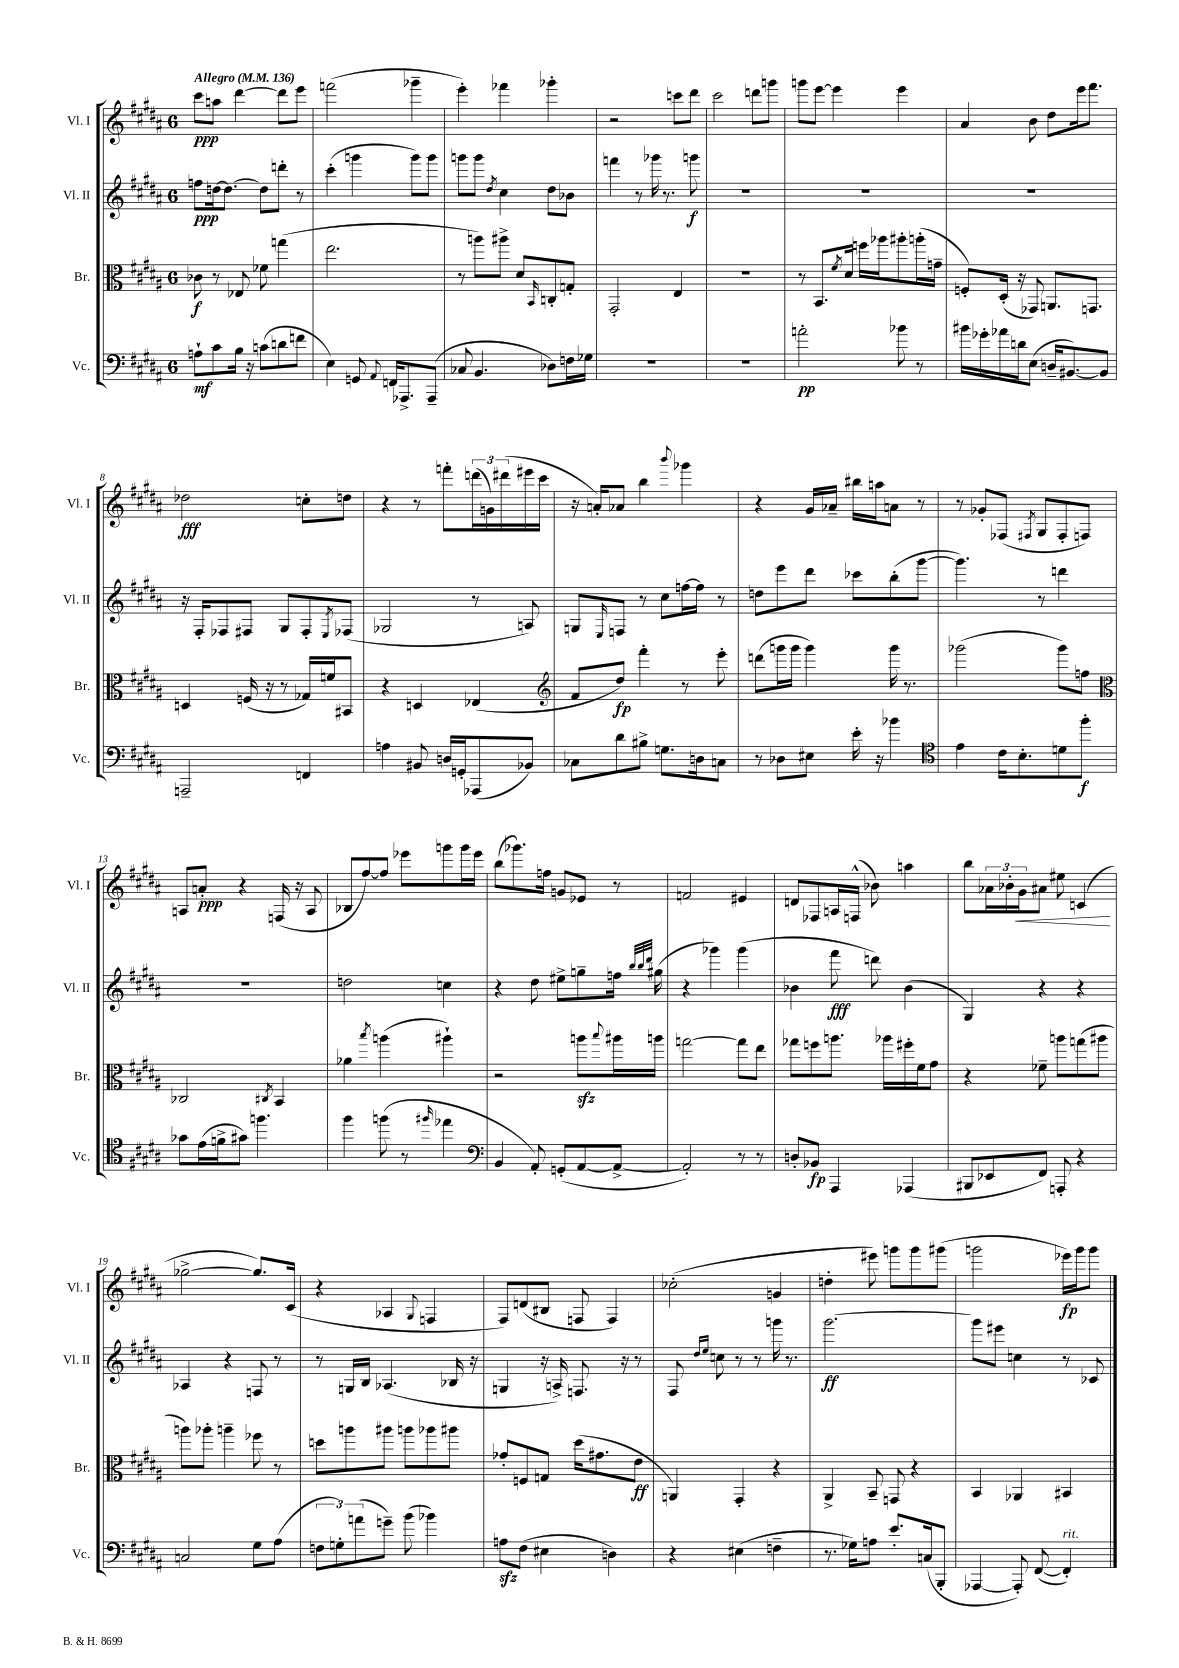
<<
\new StaffGroup <<
\new Staff = "s0" \with { instrumentName = "Vl. I" shortInstrumentName = "Vl. I" } {
    \clef treble \key b \major \once \override Staff.TimeSignature.style = #'single-digit \time 6/8 \tempo "Allegro" 4 = 136
    cis'''8\ppp a''8 dis'''4~ dis'''8 e'''8 |
    f'''2( ges'''4-- |
    e'''4-.) fes'''4 ges'''4-. |
    r2 c'''8 dis'''8 |
    cis'''2 d'''8 g'''8 |
    g'''8 e'''8~ e'''4 e'''4 |
    ais'4 b'8 dis''8 e'''16 fis'''8. |
    des''2\fff c''8-. d''8 |
    r4 r8 f'''8-. \tuplet 3/2 { d'''16( g'16) dis'''16( } eis'''16 cis'''16 |
    r16 a'16-.) aes'8 b''4 \appoggiatura { b'''8 } ges'''4 |
    r4 gis'16 aes'16-- bis''16 a''16 a'8 r8 |
    r8 ges'8-. fes8( \acciaccatura { fis8 } gis8 fis8-. f8) |
    a8 a'8-.\ppp r4 f16( r16 a8 |
    bes8 fis''8~) fis''8 ees'''8 g'''8 g'''16 ees'''16 |
    b''8( ges'''8.) f''16 g'8 ees'8 r8 |
    f'2 eis'4 |
    d'8 fes8 a16 f16-^( bes'8) a''4 |
    b''8 \tuplet 3/2 { aes'16 bes'16-. gis'16\< } ais'8 eis''8 c'4\!( |
    ges''2~-> ges''8.) cis'16( |
    r4 aes4 \appoggiatura { gis8 } f4 |
    fis8) d'8( bis8 f8 f4) |
    ces''2-.( g'4 |
    d''4-. eis'''8) g'''8 g'''8 gis'''8( |
    g'''2 ees'''16\fp) g'''16 g'''8 \bar "|." |
}
\new Staff = "s1" \with { instrumentName = "Vl. II" shortInstrumentName = "Vl. II" } {
    \clef treble \key b \major \once \override Staff.TimeSignature.style = #'single-digit \time 6/8
    f''8\ppp d''16~ d''8.~ d''8 d'''8-. r8 |
    cis'''4-.( g'''4 g'''8) g'''8 |
    g'''8 g'''8 \acciaccatura { dis''8 } cis''4 dis''8 bes'8 |
    f'''4 r8 ges'''16 r8. g'''8\f |
    R2. |
    R2. |
    R2. |
    r16 fis16-. fes8 fis8 gis8 fis8-. \acciaccatura { e8 } fes8( |
    ges2 r8 a8) |
    g8 \grace { e16 } f8 r8 cis''8 f''16~ f''16 r8 |
    d''8 e'''8 dis'''8 ces'''8 b''8-.( gis'''8~ |
    gis'''4.) r8 d'''4 |
    R2. |
    d''2 c''4 |
    r4 dis''8 eis''8-> g''8-- f''16 \grace { b''32 b''32 dis'''32 } gis''16( |
    r4 ges'''4) ges'''4( |
    bes'4 fis'''8\fff d'''8) bes'4( |
    gis4) r4 r4 |
    aes4 r4 f8 r8 |
    r8 g16 b16 aes4.( bes16 r16 |
    g4 r16 a16->) f8. r16 r8 |
    fis8 \grace { dis''16 e''16 } c''8 r8 r8 g'''16 r8. |
    gis'''2.~\ff |
    gis'''8 eis'''8 c''4 r8 ces'8 \bar "|." |
}
\new Staff = "s2" \with { instrumentName = "Br." shortInstrumentName = "Br." } {
    \clef alto \key b \major \once \override Staff.TimeSignature.style = #'single-digit \time 6/8
    ces'8\f r8 ees8 fes'8 g''4( |
    e''2. |
    r8 a''8) ais''8-> dis'8 \grace { b,16 } c8-. g8-. |
    gis,2-. e4 |
    R2. |
    r8 b,8. \acciaccatura { fis'8 } dis'16 f''16 aes''16 ais''8-. a''16-.( g'16-- |
    f8-.) dis16-.( r16 ges,8) a,8. g,8. |
    d4 f16( r16 r8 ges16) f'16 bis,8 |
    r4 d4 ees4( |
    \clef treble fis'8 dis''8\fp) fis'''4-. r8 e'''8-. |
    d'''8( g'''16 g'''16 g'''4) g'''16 r8. |
    ges'''2( ges'''8) f''8 |
    \clef alto ces2 \acciaccatura { cis8 } b,4 |
    aes'4 \acciaccatura { b''8 } a''4( ais''4-!) |
    r2 a''8\sfz \appoggiatura { b''8 } ais''16 a''16 |
    g''2~ g''8 e''8 |
    ges''8 f''8 a''8. aes''16 fis''16-. fis'16 gis'8 |
    r4 fes'8-- a''8 g''8( ais''8 |
    a''8) aes''8-. a''4-- fes''8 r8 |
    d''8 a''8 ais''8 a''8 aes''8 ais''8 |
    ges'8-. f8 g8 dis''16( gis'8. e'8\ff |
    a,4) gis,4-. r4 |
    ais,4-> b,8-- g,8 r4 |
    b,4 aes,4 bis,4 \bar "|." |
}
\new Staff = "s3" \with { instrumentName = "Vc." shortInstrumentName = "Vc." } {
    \clef bass \key b \major \once \override Staff.TimeSignature.style = #'single-digit \time 6/8
    a8-!\mf cis'8 b16 r16 c'8( d'8 f'8 |
    e4) g,8 \appoggiatura { ais,8 } f,16 aes,,8.-> aes,,8--( |
    ces8 b,4. des8) f16 ges16 |
    R2. |
    R2. |
    a'2-.\pp bes'8 r8 |
    bis'16 ges'16-. aes'16 d'16 e8( d16-- bis,8.~) bis,8 |
    a,,2-- f,4 |
    a4 bis,8 d16 g,16-. aes,,8( bes,8) |
    ces8 dis'8 bis8-> g8. d16 c8 |
    r8 des8 eis8 e'16-. r16 bes'4 |
    \clef tenor e'4 cis'16 b8.-. d'8 fis''8-.\f |
    ges'8 e'16( f'16-> gis'8) f''4. |
    fis''4 f''8( r8 \grace { fis''16 } ees''4 |
    \clef bass b,4 ais,8-.) g,8-.( ais,8~ ais,8~-> |
    ais,2-.) r8 r8 |
    d8-. bes,8\fp ais,,4 aes,,4( |
    bis,,8 ees,8 fis,8) a,,8-. r4 |
    c2 gis8 ais8( |
    \tuplet 3/2 { f8 g8-.) a'8( } g'8--) b'8( bes'4) |
    a8\sfz fis8( eis4 d4) |
    r4 eis4( f4-- |
    r8. ges16) a8 e'8.-. c16( b,,8-. |
    aes,,4~ aes,,8-.) fis,8~( fis,4-.^\markup { \italic "rit." }) \bar "|." |
}
>>
>>
